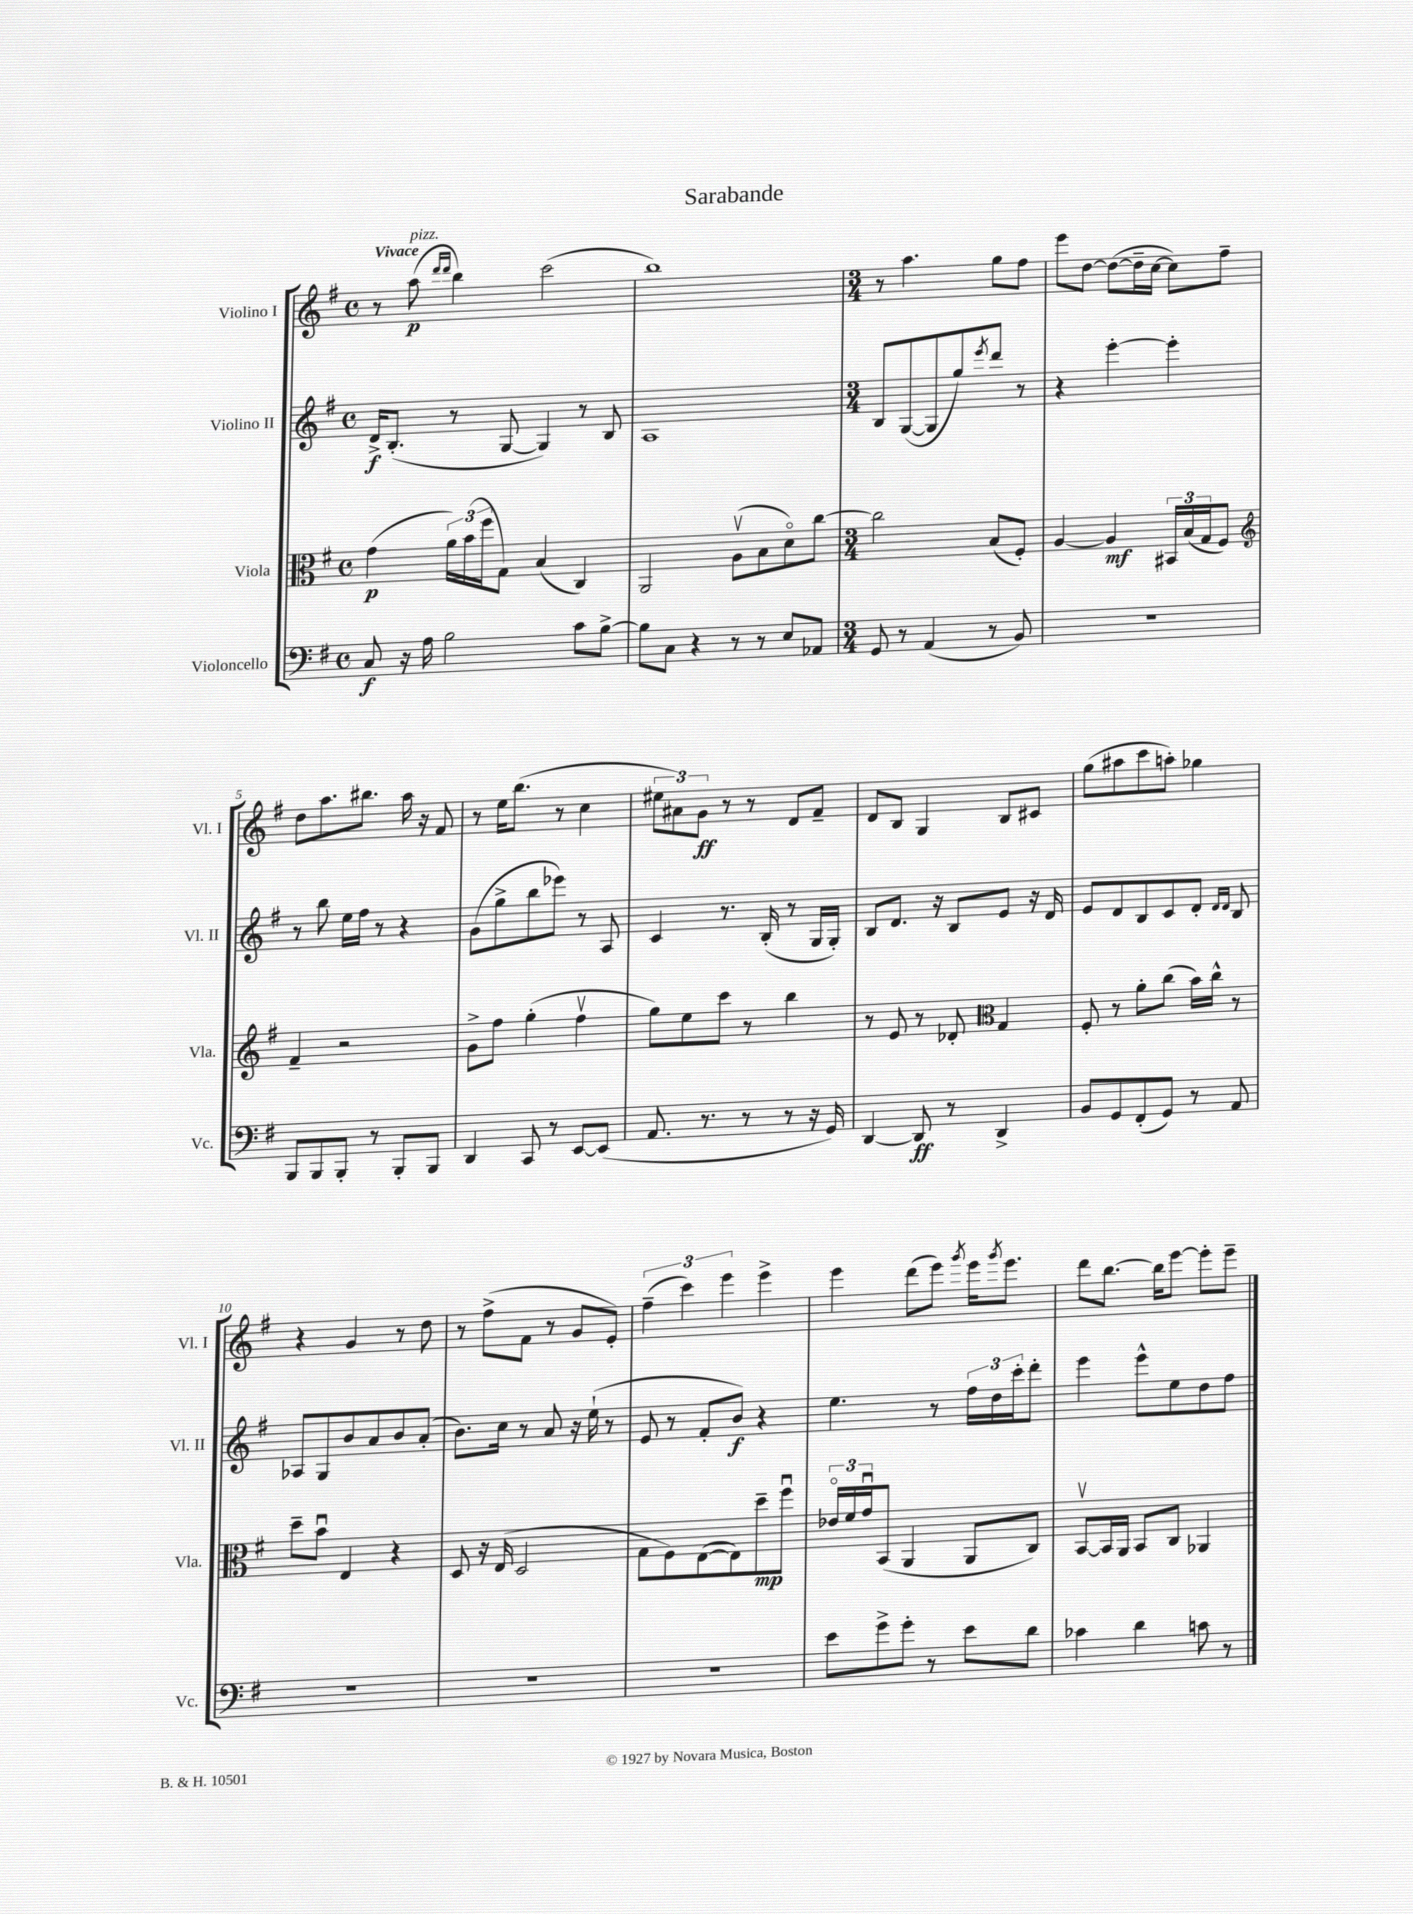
\header { title = "Sarabande" }
<<
\new StaffGroup <<
\new Staff = "s0" \with { instrumentName = "Violino I" shortInstrumentName = "Vl. I" } {
    \clef treble \key g \major \defaultTimeSignature \time 4/4 \tempo "Vivace"
    r8 a''8\p^\markup { \italic "pizz." }( \grace { d'''16 d'''16 } b''4) c'''2( |
    b''1) |
    \numericTimeSignature \time 3/4 r8 a''4. g''8 fis''8 |
    e'''8 d''8~ d''8~( d''16-- c''16~ c''8) fis''8-- |
    d''8 a''8. bis''8. a''16 r16 fis'8 |
    r8 e''16 b''8.( r8 c''4 |
    \tuplet 3/2 { eis''8 ais'8) g'8\ff } r8 r8 d'8 fis'8-- |
    d'8 b8 g4 b8 cis'8 |
    g''8( ais''8 c'''8 a''8-.) ges''4 |
    r4 g'4 r8 d''8 |
    r8 fis''8->( fis'8 r8 g'8 e'8-.) |
    \tuplet 3/2 { fis''4--( c'''4) e'''4 } e'''4-> |
    e'''4 d'''8( e'''8) \acciaccatura { g'''8 } e'''16 \acciaccatura { g'''8 } e'''8. |
    d'''8 b''8.~ b''16 e'''8~ e'''8-. e'''8-- \bar "|." |
}
\new Staff = "s1" \with { instrumentName = "Violino II" shortInstrumentName = "Vl. II" } {
    \clef treble \key g \major \defaultTimeSignature \time 4/4
    d'16->\f b8.-.( r8 g8~ g4) r8 b8 |
    a1 |
    \numericTimeSignature \time 3/4 b8 g8~( g8 g''8) \acciaccatura { e'''8 } d'''8 r8 |
    r4 e'''4~-. e'''4-. |
    r8 b''8 e''16 fis''16 r8 r4 |
    g'8( g''8-> b''8 ees'''8) r8 a8 |
    c'4 r8. b16-.( r8 g16 g16-.) |
    b8 d'8. r16 b8 e'8 r16 d'16 |
    e'8 d'8 b8 c'8 d'8-. \grace { d'16 d'16 } b8 |
    aes8 g8 b'8 a'8 b'8 a'8-.( |
    b'8.) c''16 r8 a'8 r16 e''16-!( r8 |
    e'8 r8 fis'8-. b'8\f) r4 |
    e''4. r8 \tuplet 3/2 { fis''16 d''16 c'''16-. } d'''8-. |
    e'''4 e'''8-^ e''8 d''8 fis''8 \bar "|." |
}
\new Staff = "s2" \with { instrumentName = "Viola" shortInstrumentName = "Vla." } {
    \clef alto \key g \major \defaultTimeSignature \time 4/4
    g'4\p( \tuplet 3/2 { a'16) b'16( fis''16 } g8) b4( c4) |
    a,2 a8\upbow( b8 d'8\flageolet) c''8~ |
    \numericTimeSignature \time 3/4 c''2 b8( fis8-.) |
    a4~ a4\mf \tuplet 3/2 { bis,16 b16( g16 } fis8) |
    \clef treble fis'4-- r2 |
    g'8-> fis''8 g''4-.( fis''4\upbow |
    g''8) e''8 c'''8 r8 b''4 |
    r8 e'8 r8 des'8-. \clef alto g4 |
    fis8-. r8 a'8-. c''8( b'16) c''16-^ r8 |
    d''8-- b'8\downbow e4 r4 |
    d8 r16 e16( d2 |
    g8 fis8) e8~( e8) d''8--\mp fis''8\downbow |
    \tuplet 3/2 { ees'16\flageolet fis'16 g'16\downbow } b,8( a,4 a,8 c8) |
    b,8~\upbow b,16 a,16 b,8 c8 aes,4 \bar "|." |
}
\new Staff = "s3" \with { instrumentName = "Violoncello" shortInstrumentName = "Vc." } {
    \clef bass \key g \major \defaultTimeSignature \time 4/4
    c8\f r16 a16 b2 c'8 b8~-> |
    b8 c8 r4 r8 r8 e8 aes,8 |
    \numericTimeSignature \time 3/4 g,8 r8 a,4( r8 b,8) |
    R2. |
    b,,8 b,,8 b,,8-. r8 b,,8-. b,,8 |
    d,4 c,8 r8 e,8~ e,8( |
    a,8. r8. r8 r8 r16 g,16) |
    d,4~ d,8\ff r8 d,4-> |
    b,8 g,8 fis,8-.( g,8) r8 a,8 |
    R2. |
    R2. |
    R2. |
    e'8 g'8-> g'8-. r8 e'8 d'8 |
    ces'4 d'4 c'8 r8 \bar "|." |
}
>>
>>
